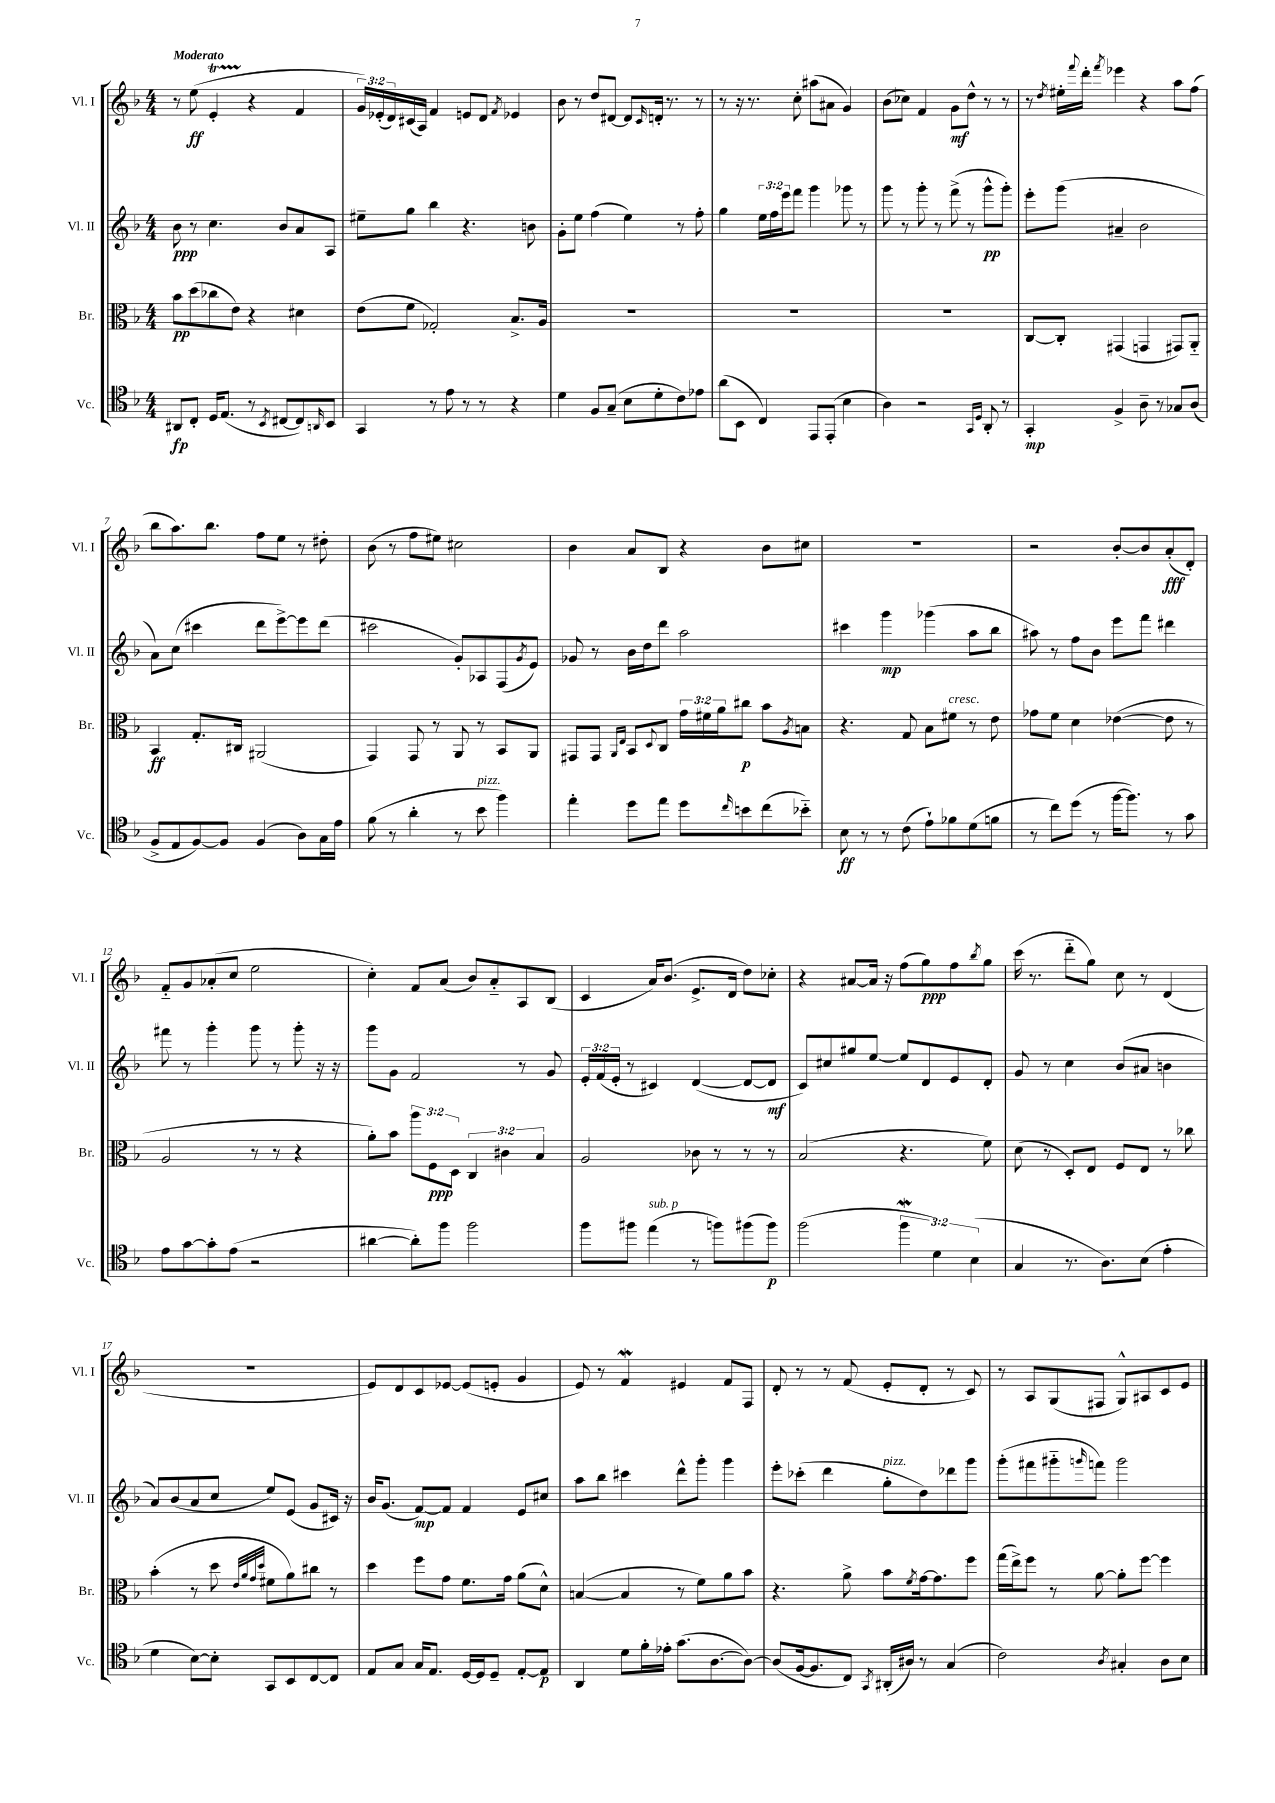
<<
\new StaffGroup <<
\new Staff = "s0" \with { instrumentName = "Vl. I" shortInstrumentName = "Vl. I" } {
    \clef treble \key f \major \numericTimeSignature \time 4/4 \override Staff.TupletNumber.text = #tuplet-number::calc-fraction-text \tempo "Moderato"
    r8 e''8\ff( e'4-.\startTrillSpan r4\stopTrillSpan f'4 |
    \tuplet 3/2 { g'16) ees'16-.( d'16) } cis'16( a16) f'4 e'8 d'8 \acciaccatura { f'8 } ees'4 |
    bes'8 r8 d''8 dis'8~ dis'8 \grace { c'16 } d'16-. r8. r8 |
    r8 r16 r8. c''8-. ais''8( ais'8 g'4) |
    bes'8( ces''8) f'4 g'8\mf d''8-^ r8 r8 |
    r8 \acciaccatura { d''8 } eis''16-. \appoggiatura { f'''8 } d'''16-. \acciaccatura { f'''8 } ees'''4 r4 a''8 f''8( |
    bes''8 a''8.) bes''8. f''8 e''8 r8 dis''8-. |
    bes'8( r8 f''8 eis''8) cis''2 |
    bes'4 a'8 bes8 r4 bes'8 cis''8 |
    R1 |
    r2 bes'8~-. bes'8 a'8-.\fff( d'8-.) |
    f'8-_ g'8 aes'8-.( c''8 e''2 |
    c''4-.) f'8 a'8( bes'8) a'8-_ a8 bes8( |
    c'4 a'16) bes'8.( e'8.-> d'16 d''8) ces''8-. |
    r4 ais'8~ ais'16 r16 f''8( g''8\ppp) f''8 \acciaccatura { bes''8 } g''8 |
    c'''16( r8. d'''8-_ g''8) c''8 r8 d'4( |
    R1 |
    e'8) d'8 c'8 ees'8~ ees'8( e'8-. g'4 |
    e'8) r8 f'4\mordent eis'4 f'8 f8 |
    d'8-. r8 r8 f'8( e'8-. d'8-. r8 c'8) |
    r8 a8 g8( fis8 g8-^) ais8 c'8 e'8 \bar "|." |
}
\new Staff = "s1" \with { instrumentName = "Vl. II" shortInstrumentName = "Vl. II" } {
    \clef treble \key f \major \numericTimeSignature \time 4/4 \override Staff.TupletNumber.text = #tuplet-number::calc-fraction-text
    bes'8\ppp r8 c''4. bes'8 a'8 a8 |
    eis''8-- g''8 bes''4 r4. b'8 |
    g'8-. e''8 f''4( e''4) r8 f''8-. |
    g''4 \tuplet 3/2 { e''16 f''16 e'''16 } f'''8 g'''4 ges'''8 r8 |
    g'''8 r8 g'''8-. r8 f'''8->( r8 g'''8-^\pp g'''8-.) |
    e'''8-. g'''8( ais'4-- bes'2 |
    a'8) c''8( cis'''4 d'''8 e'''8~->) e'''8 d'''8( |
    cis'''2 g'8-.) aes8 f8( \acciaccatura { g'8 } e'8) |
    ges'8 r8 bes'16 d''16 d'''8 a''2 |
    cis'''4 g'''4\mp ges'''4( a''8 bes''8 |
    ais''8) r8 f''8 bes'8 e'''8 f'''8 dis'''4 |
    fis'''8 r8 g'''4-. g'''8 r8 g'''8-. r16 r16 |
    g'''8 g'8 f'2 r8 g'8 |
    \tuplet 3/2 { e'16-. f'16( e'16-. } r8 cis'4) d'4~( d'8~ d'8\mf |
    c'8) cis''8 gis''8 e''8~ e''8 d'8 e'8 d'8-. |
    g'8 r8 c''4 bes'8( ais'8 b'4 |
    a'8) bes'8( a'8 c''8 e''8) e'8( g'8 cis'16) r16 |
    bes'16 g'8.( f'8~\mp) f'8 f'4 e'8 cis''8 |
    a''8 bes''8 cis'''4 d'''8-^ g'''8-. g'''4 |
    e'''8-. ces'''8-.( d'''4 g''8-.^\markup { \italic "pizz." } d''8) des'''8 g'''8 |
    g'''8-.( fis'''8 gis'''8-_ \grace { g'''16 } f'''8) g'''2 \bar "|." |
}
\new Staff = "s2" \with { instrumentName = "Br." shortInstrumentName = "Br." } {
    \clef alto \key f \major \numericTimeSignature \time 4/4 \override Staff.TupletNumber.text = #tuplet-number::calc-fraction-text
    bes'8\pp d''8( ces''8 e'8) r4 dis'4 |
    e'8( f'8 ges2-.) bes8.-> a16 |
    R1 |
    R1 |
    R1 |
    c8~ c8-. gis,4( g,4 gis,8) a,8-_ |
    bes,4\ff g8.-. cis16 ais,2( |
    g,4) g,8 r8 a,8 r8 bes,8 a,8 |
    gis,8 gis,8 \grace { a,16 e16 } bes,8 \appoggiatura { d8 } c8 \tuplet 3/2 { g'16 fis'16 a'16 } cis''8\p bes'8 \acciaccatura { a8 } b8 |
    r4. g8 bes8 fis'8^\markup { \italic "cresc." } r8 e'8 |
    ges'8 f'8 d'4 ees'4~( ees'8 r8 |
    a2 r8 r8 r4 |
    a'8-.) bes'8 \tuplet 3/2 { a''8 f8\ppp d8 } \tuplet 3/2 { c4 cis'4 bes4 } |
    a2 ces'8 r8 r8 r8 |
    bes2( r4. f'8) |
    d'8( r8 d8-.) e8 f8 e8 r8 ces''8 |
    bes'4-.( r8 d''8 \grace { e'32 a'32 g'32 d''32 } fis'8 a'8) cis''8 r8 |
    d''4 f''8 g'8 f'8. g'16 a'8( d'8-^) |
    b4~( b4 r8 f'8) a'8 bes'8 |
    r4. a'8-> bes'8 \acciaccatura { f'8 } g'16~ g'8. f''8 |
    g''16( e''16->) f''8 r8 a'8~ a'8-. f''8~ f''4 \bar "|." |
}
\new Staff = "s3" \with { instrumentName = "Vc." shortInstrumentName = "Vc." } {
    \clef tenor \key f \major \numericTimeSignature \time 4/4 \override Staff.TupletNumber.text = #tuplet-number::calc-fraction-text
    ais,8\fp c8-. d16 e8.( r8 \acciaccatura { bes,8 } cis8~ cis8) \grace { a,16 } bes,8 |
    g,4 r8 e'8 r8 r8 r4 |
    d'4 f8 g8--( bes8 d'8-. c'8) ees'8 |
    a'8( bes,8 c4) e,8 e,8-.( bes4 |
    a4) r2 \grace { g,16 d16 } a,8-. r8 |
    g,4-.\mp f4-> a8-- r8 ges8 a8( |
    f8-> e8 f8~) f8 f4( a8) g16 e'16 |
    f'8( r8 a'4-. r8 bes'8^\markup { \italic "pizz." } f''4) |
    e''4-. d''8 e''8 d''8 \grace { c''16 } b'8 c''8( bes'8-_) |
    bes8\ff r8 r8 c'8( e'8-!) fes'8 d'8( f'8 |
    r8 c''8) d''8( r8 f''16~ f''8.) r8 g'8 |
    e'8 g'8~ g'8-. e'8( r2 |
    ais'4~ ais'8-.) f''8 f''2 |
    f''8 fis''8 e''4^\markup { \italic "sub. p" }( r8 f''8) fis''8( fis''8\p) |
    f''2( \tuplet 3/2 { f''4\mordent d'4) bes4( } |
    g4 r8. a8.) bes8( e'4-. |
    d'4 bes8~) bes8-. g,8 bes,8 c8~ c8 |
    e8 g8 g16 e8. d16~ d16 d8-- e8~-. e8\p |
    a,4 d'8 f'16-. ees'16-. g'8.( a8.~ a8~) |
    a8( f16~ f8. c8) \acciaccatura { g,8 } ais,16-.( ais16) r8 g4( |
    c'2) \acciaccatura { a8 } gis4-. a8 bes8 \bar "|." |
}
>>
>>
